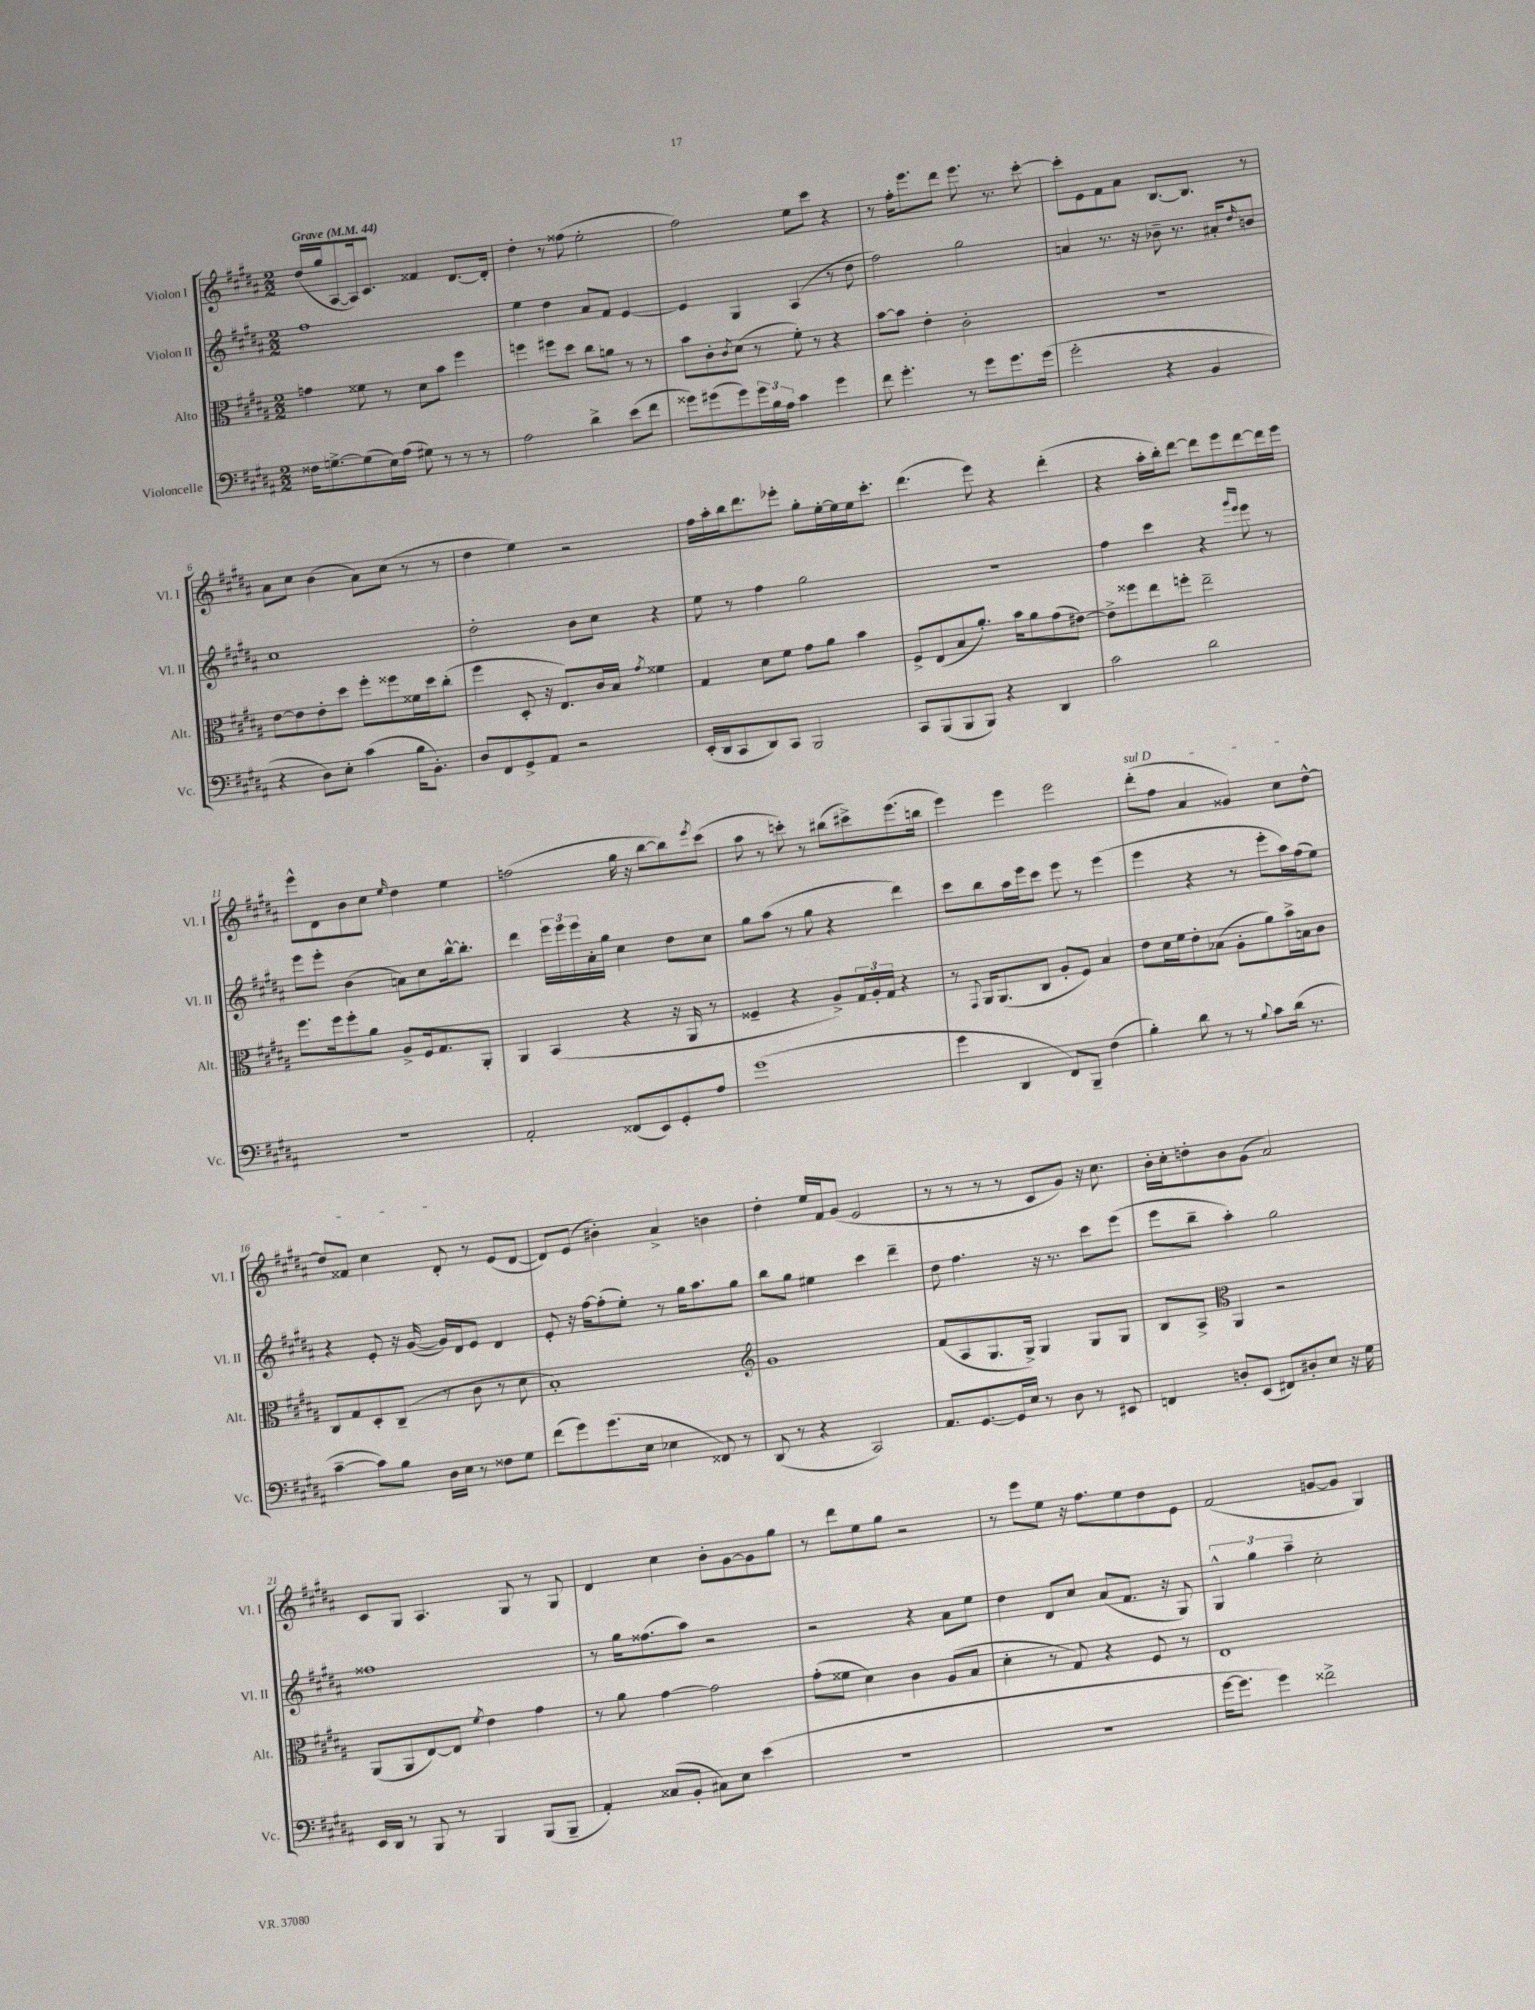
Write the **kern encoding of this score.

**kern	**kern	**kern	**kern
*part4	*part3	*part2	*part1
*staff4	*staff3	*staff2	*staff1
*I"Violoncelle	*I"Alto	*I"Violon II	*I"Violon I
*I'Vc.	*I'Alt.	*I'Vl. II	*I'Vl. I
*clefF4	*clefC3	*clefG2	*clefG2
*k[f#c#g#d#a#]	*k[f#c#g#d#a#]	*k[f#c#g#d#a#]	*k[f#c#g#d#a#]
*M2/2	*M2/2	*M2/2	*M2/2
*MM44	*MM44	*MM44	*MM44
=1	=1	=1	=1
!	!	!	!LO:TX:a:B:t=Grave
16F##X\KL	4gn\	1ff#	(16dd#/LL
[8.Gn^\	.	.	16gg#/J
.	.	.	[8A#/
(8G\]	8f##X\	.	16A#/k])
.	.	.	8.c#/J
16E\L)	8r	.	.
(16A#\JJ	.	.	.
8G#X\)	8d#\L	.	4f##X/
8r	8b\J	.	.
8r	4ff#\	.	[8.d#/L
8r	.	.	.
.	.	.	16d#'/Jk]
=2	=2	=2	=2
2A#\	4ffn\	4ee\	4dd#'\
.	8ff#X\L	4dd#\	8r
.	8dd#\J	.	(8ff##X\
4d#^\	8cc#\L	8a#/L	2ee'\
.	8an\J	8f#/J	.
(8e\L	8r	[4e/	.
8f#\J	8r	.	.
=3	=3	=3	=3
8g##X\L)	8b\L	4e/]	2ff#\)
(8g#X\	8c#'\	.	.
.	8qc#/	.	.
8g#\)	(8d#\J	4G#/	.
24g#\L	8r	.	.
24B\	.	.	.
24A#\JJ	.	.	.
4c#\	8f#'\)	(4A#/	8ee\L
.	8r	.	8ccc#\J
4g#\	4r	8r	4r
.	.	8dd#\	.
=4	=4	=4	=4
8f#\	[8b\L	2ff#\)	8r
4.g#'\	8b\J]	.	16ff#'\KL
.	.	.	8.eee\
.	4e'\	.	.
.	.	.	8ddd#\J
8r	2c#'\	2gg#\	8.eee\
8g#\L	.	.	.
.	.	.	8.r
8.g#\	.	.	.
.	.	.	[8ccc#'\
(16g#\Jk	.	.	.
=5	=5	=5	=5
2g#'\	1r	4an/	8ccc#'\L]
.	.	.	8e\
.	.	8.r	8f#\
.	.	.	8a#\J
.	.	16r	.
4r	.	8b-X~\	[8.B/L
.	.	8.r	.
.	.	.	8.B/J]
4BB/	.	.	.
.	.	16a#X'/KL	.
.	.	16qqdd#/	.
.	.	8bn/J	8r
!!LO:LB:g=z
=6	=6	=6	=6
4r	[8e\L	1cc#	8a#\L
.	8e\]	.	8cc#\J
8D#\L)	8e'\	.	(4b\
8E'\J	8dd#\J	.	.
(4c#\	8ff#'\L	.	8a#\L)
.	8ff##X\	.	(8cc#\J
16B\KL	16f##X\L	.	8r
8.BB'\J)	16dd#\J	.	.
.	(8cc#'\J	.	8r
=7	=7	=7	=7
8D#/L	4ff#\	2dd#'\	4dd#\
8FF#/	.	.	.
8GG#^/	8D#'/	.	4ee\)
8AA#/J	16r	.	.
.	8.E/L)	.	.
2r	.	8b\L	2r
.	16c#/L	8cc#\J	.
.	16B/JJ	.	.
.	8qg#/	.	.
.	4f##X\	4r	.
=8	=8	=8	=8
(16EE'/LL	4G#/	8ee\	16ff#\LL
16DD#/J	.	.	16aa#'\
8CC#/	.	8r	16bb\J
.	.	.	8.ddd#\
8DD#/)	8d#\L	4ff#\	.
8CC#/J	8f#\J	.	8eee-X'\J
2BBB/	8g#\L	2gg#\	8gg#'\L
.	8a#\J	.	[16ee'\L
.	.	.	16ee\]
.	4b\	.	16ee\J
.	.	.	8.ccc#'\J
=9	=9	=9	=9
8CC#/L	8F#^/L	1r	(4.ddd#\
(8BBB/	(8E/	.	.
8BBB/	8B/	.	.
8BBB/J)	8.a#'/J)	.	8eee\)
4r	.	.	4r
.	16b\KL	.	.
.	8a#\	.	.
4DD#/	(8g#\	.	(4ddd#'\
.	[8e#X\J)	.	.
=10	=10	=10	=10
2c#\	8e#^\L]	4ff#\	4r
.	8ff##X\	.	.
.	8ee\	4ccc#\	16aa#'\LL
.	.	.	16bb'\J)
.	8ffn'\J	.	[8ddd#\J
2d#\	2ee~\	4r	8ddd#\L]
.	.	.	8eee\
.	.	16qqggg#/LL	.
.	.	16qqeee/JJ	.
.	.	8eee\	[8ddd#\
.	.	8r	16ddd#\L]
.	.	.	16eee\JJ
!!LO:LB:g=z
=11	=11	=11	=11
1r	8.ff#\L	8eee\L	8eee^^\L
.	.	8eee'\J	8d#\
.	16ff#\k	.	.
.	8ff#'\	(4b\	8b\
.	8a#\J	.	8cc#\J
.	.	.	16qqee/
.	8A#^/L	8an\L)	4dd#\
.	16F#/k	8cc#\	.
.	8.G#/	.	.
.	.	[16bb^^\k	4ee\
.	.	8.bb'\J]	.
.	8AA#'/J	.	.
=12	=12	=12	=12
2AA#'/	4AA#/	4ddd#\	(2ffn\
.	(4BB/	24eee\LL	.
.	.	24eee\	.
.	.	24eee\	.
.	.	16a#'\	.
.	.	16gg#\JJ	.
(8FF##X/L	4r	4cc#\	16gg#\
.	.	.	16r
8EE/)	.	.	[8bb\L
8GG#'/	16r	8dd#\L	8bb\])
.	16AA#/	.	.
.	.	.	8qeee/
8A#/J	8r	8cc#\J	(8ccc#\J
=13	=13	=13	=13
(1g#	4F##X~/	8gg#\L	8aa#\
.	.	(8aa#\J	8r
.	4r	8r	8cccn'\)
.	.	8gg#\	8r
.	8A#^/L)	4r	(8bb#X\L
.	24G#/L	.	8ccc#X^\)
.	24A#'/	.	.
.	24G#/JJ	.	.
.	4r	4ddd#\)	(8.eee\
.	.	.	16bbn\Jk
=14	=14	=14	=14
4g#\	8r	8ccc#\L	4eee\)
.	8qqGG#/	.	.
.	16AA#/KL	8bb\	.
.	(8.AA#/	.	.
4DD#/	.	16aa#\L	4eee\
.	.	16eee\J	.
.	8C#/J	8ccc#\J	.
8FF#/L)	8A#'/L	8eee\	2eee\
8BBB~/J	8F#/J)	8r	.
(4F#\	4B/	(4eee\	.
=15	=15	=15	=15
!	!	!	!LO:TX:a:i:t=sul D
4B'\)	8e\L	4eee\	(8ddd#'\L
.	16d#\L	.	8ff#\J
.	16f#\J	.	.
8d#\	8e'\	4r	4a#/
8r	(8B-X\J	.	.
8r	8A#'\L	8r	4g##X/)
8qqB/	.	.	.
8c#\L	8a#\)	8eee'\L	.
(16d#\Jk	16b^\L	16aa#\L)	8cc#\L
8.r	16Bn\J	(16ff#\J	.
.	8c#\J	8ee\J)	[8dd#^^\J
!!LO:LB:g=z
=16	=16	=16	=16
[4c#~\	8C#/L	4r	8dd#/L]
.	8G#/	.	8f##X/J
8c#\L])	8D#'/	8e'/	4cc#\
8B\J	(8C#~/J	16r	.
.	.	([16g#/	.
16D#\LL	8r	16g#/LL])	8d#'/
16E\JJ	.	16d#/J	.
8r	8c#\	8e/J	8r
8F##X\L	8r	4d#/	(8e/L
8G#\J	8d#\	.	[8d#/J
=17	=17	=17	=17
(8f#\L	1B')	8e'/	8d#/L])
8g#\)	.	16r	(8e/J
.	.	[16ff#\KL	.
(8.g#\	.	(8ff#'\]	4b#X'\)
.	.	8ee'\J)	.
16E\Jk	.	.	.
4E-X\	.	8r	4a#^/
.	.	16gg#\KL	.
.	.	8.aa#\	.
8FF##X/)	.	.	4bn\
8r	.	8gg#\J	.
=18	=18	=18	=18
*	*clefG2	*	*
(8DD#/	1g#	8bb\L	4dd#'\
8r	.	8gg#\J	.
4r	.	4ee#X\	16ee/LL
.	.	.	16f#/J
.	.	.	(8g#/J
2CC#/)	.	4ccc#\	2e/
.	.	4ddd#~\	.
=19	=19	=19	=19
8.AA#/L	(8f#/L	8dd#\	8r
.	8A#/	4.ff#\	8r
[8.GG#/	.	.	.
.	8.G#/	.	8r
16GG#/L]	.	.	8r
16E/JJ	16G#^/Jk)	.	.
8r	4G#/	16r	8c#/L
.	.	8.r	.
8D#\	.	.	8g#/J)
8r	8G#/L	8ccc#\L	16r
.	.	.	8.cc#\
8EE#X/	8G#/J	(8eee\J	.
=20	=20	=20	=20
4FFn/	8B/L	8eee\L	16b'\LL
.	.	.	16cc#'\J
.	8A#^/J	8bb~\J	8ddn'\
*	*clefC3	*	*
8Dn'/L	4AA#/	4aa#'\)	8b\
(8EE/J	.	.	(8g#\J
8FF#X/L)	2r	2gg#\	2a#/)
8D#X'/	.	.	.
8E/J	.	.	.
16r	.	.	.
16G#\	.	.	.
!!LO:LB:g=z
=21	=21	=21	=21
16EE/LL	(8AA#/L	1ff##X	8c#/L
16DD#/JJ	.	.	.
8r	8AA#/	.	8G#/J
8BBB/	[8E/)	.	4.A#/
8r	8E/J]	.	.
.	8qf#/	.	.
4BBB/	4e\	.	.
.	.	.	8G#/
(8BBB/L	4g#\	.	8r
8BBB~/J	.	.	8G#/
=22	=22	=22	=22
4AA#'/)	8r	8r	4d#/
.	8a#\	16gg#\KL	.
.	.	(8.ff##X\	.
(8C##X/L	[4g#\	.	4cc#\
8BB'/J	.	8aa#\J)	.
8C#X\L)	2g#\]	2r	8b'\L
8E\J	.	.	[8g#\
(4e\	.	.	8g#\]
.	.	.	8gg#\J
=23	=23	=23	=23
1r	(8g#'\L	2r	8r
.	8f##X\J	.	8ddd#\L
.	4d#\)	.	8ee\
.	.	.	8gg#\J
.	4c#\	4r	2r
.	(8A#/L	8a#\L	.
.	8B/J	8ee\J	.
=24	=24	=24	=24
1r	4d#'\	4dd#\	8r
.	.	.	8eee\L
.	8r	8d#/L	8ee\J
.	8G#/)	8cc#/J	16r
.	.	.	8.ff#\L
.	4r	(8a#/L	.
.	.	8.f#/J	8ee\
.	8F#/	.	8dd#\
.	.	16r	.
.	8r	8G#/)	8e\J
=25	=25	=25	=25
[16g#\KL	1E	6G#^^/	(2f#/
8.g#\J]	.	.	.
.	.	6gg#\	.
4g#\)	.	.	.
.	.	6aa#~\	.
2f##X^\	.	2cc#'\	[8gn/L
.	.	.	8g/J]
.	.	.	4G#/)
==	==	==	==
*-	*-	*-	*-
